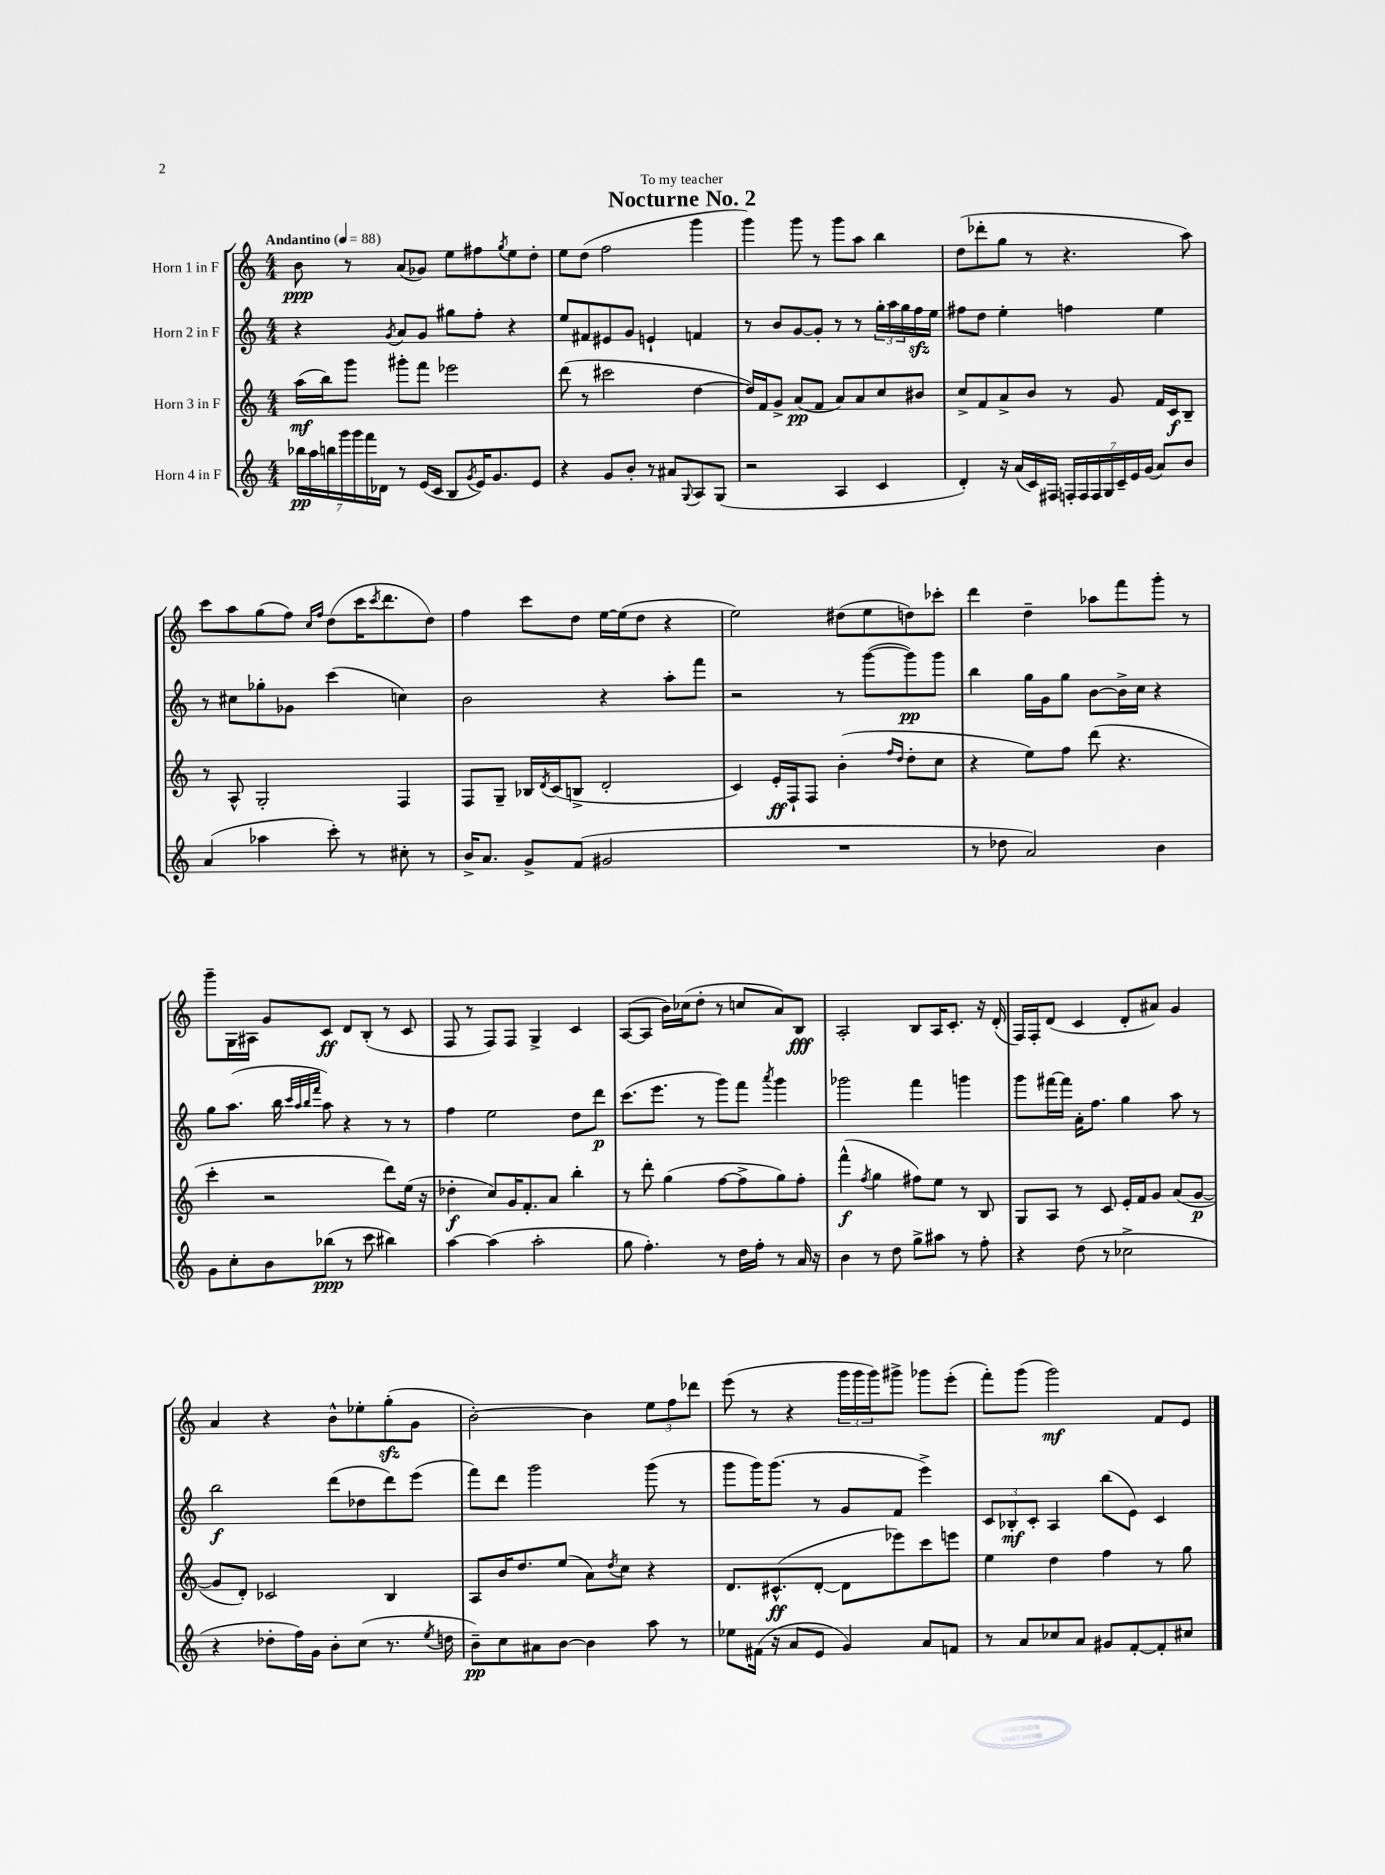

**kern	**kern	**kern	**kern
*staff4	*staff3	*staff2	*staff1
*clefG2	*clefG2	*clefG2	*clefG2
*k[]	*k[]	*k[]	*k[]
*M4/4	*M4/4	*M4/4	*M4/4
*MM88	*MM88	*MM88	*MM88
28bb-	(16aa	4r	8b
28aa	.	.	.
.	16bb)	.	.
28bb	.	.	.
28ggg	.	.	.
.	8ggg	.	8r
28ggg	.	.	.
28fff	.	.	.
28d-	.	.	.
.	.	8qg	.
8r	8ggg#'	8a	(8a
(16e	8fff	8g	8g-)
16c	.	.	.
8B	2eee-	8gg#	8ee
8qg	.	.	.
16e)	.	8ff'	8ff#
8.g	.	.	.
.	.	.	8qgg
.	.	4r	8ee
8e	.	.	8dd'
=	=	=	=
4r	(8ddd	8ee	8ee
.	8r	8f#	(8dd
8g	2ccc#	8e#	2ff
8b'	.	8g	.
8r	.	4e`	.
8a#	.	.	.
8qqG	.	.	.
8A	[4dd	4f	4ggg
(8G	.	.	.
=	=	=	=
2r	16dd])	8r	4ggg)
.	16f	.	.
.	8g^	8b	.
.	(8a	[8g	8ggg
.	8f	8g']	8r
4A	8a)	8r	8ggg
.	8a	8r	8aa
4c	8cc	24gg'	4bb
.	.	24aa	.
.	.	24gg	.
.	8b#	16ff	.
.	.	16ee	.
=	=	=	=
4d')	8cc^	8ff#	(8dd
.	8f	8dd	8ddd-'
16r	8a^	4ee'	8gg
(16a	.	.	.
16c)	8b	.	8r
16F#	.	.	.
28F'	8r	4ff	4.r
28F	.	.	.
28F	.	.	.
28G	.	.	.
.	8g	.	.
28c~	.	.	.
28e	.	.	.
(28g	.	.	.
8a)	16f	4ee	.
.	16c	.	.
8b	8B~	.	8aa)
=	=	=	=
(4a	8r	8r	8ccc
.	8A^^	8cc#	8aa
4aa-	2G'	8gg-'	(8gg
.	.	8g-	8ff)
.	.	.	16qqcc
.	.	.	16qqff
8ccc')	.	(4ccc	(8dd
8r	.	.	16ccc
.	.	.	8qccc
.	.	.	8.ddd
8cc#'	4F	4cc)	.
8r	.	.	8dd)
=	=	=	=
16b^	8F	2b	4ff
8.a	.	.	.
.	8G~	.	.
8g^	16B-	.	8ccc
.	8qd	.	.
.	(16c	.	.
(8f	8B^	.	8dd
2g#	2d'	4r	[16ee
.	.	.	(16ee]
.	.	.	8dd
.	.	8aa'	4r
.	.	8fff	.
=	=	=	=
1r	4c)	2r	2ee)
.	16e'	.	.
.	16F`	.	.
.	8F	.	.
.	(4b'	8r	(8dd#
.	.	([8ggg	8ee
.	16qqff	.	.
.	16qqdd	.	.
.	8dd'	8ggg])	8dd)
.	8cc	8ggg	8ccc-'
=	=	=	=
8r	4r	4bb	4ddd
8dd-	.	.	.
2a)	8ee)	16gg	4dd~
.	.	16g	.
.	8ff	8gg	.
.	(8ddd	[8b	8aa-
.	4.r	16b^]	8fff
.	.	16cc	.
4b	.	4r	8ggg'
.	.	.	8r
=	=	=	=
8g	4ccc'	8gg	8ggg~
8cc'	.	(8.aa	16G
.	.	.	16A#
8b	2r	.	8g
.	.	16bb	.
.	.	32qqccc	.
.	.	32qqaa	.
.	.	32qqbb	.
.	.	32qqfff	.
(8bb-	.	8aa)	8c
8r	.	4r	8d
8ccc	.	.	(8B'
4bb#)	8ddd)	8r	8r
.	(16ee	8r	8c
.	16r	.	.
=	=	=	=
[4aa	4dd-'	4ff	8F
.	.	.	8r
(4aa]	8cc)	2ee	8F)
.	16g	.	8F
.	8.f'	.	.
2aa'	.	.	4G^
.	8a	.	.
.	4bb'	8dd	4c
.	.	8ddd	.
=	=	=	=
8gg	8r	(8.ccc	([8A
4.ff')	8ddd'	.	8A]
.	.	8.eee	.
.	(4gg	.	16b)
.	.	.	(16cc-
.	.	8r	8dd'
8r	[8ff	8ggg)	8r
16dd	8ff^]	8fff	8cc
16ff'	.	.	.
.	.	8qaaa	.
8r	8gg)	4ggg	8a)
16a	8ff'	.	8B
16r	.	.	.
=	=	=	=
4b	(4fff^^	2ggg-	2A'
.	8qff	.	.
8r	4gg	.	.
8dd	.	.	.
8gg^	8ff#)	4fff	8B
8aa#	8ee	.	16A
.	.	.	8.c'
8r	8r	4ggg	.
8ff'	8B	.	16r
.	.	.	(16d'
=	=	=	=
4r	8G	8ggg	16F)
.	.	.	16F'
.	8A	[16fff#	(8d
.	.	16fff#]	.
(8dd	8r	16a'	4c
.	.	8.ff	.
8r	8c	.	.
2cc-^	16e'	4gg	8d'
.	16f	.	.
.	8g	.	8a#)
.	(8a	8aa	4g
.	[8g	8r	.
=	=	=	=
4r	8g]	2bb	4a
.	8d')	.	.
8dd-'	2c-	.	4r
16ff)	.	.	.
16g	.	.	.
8b'	.	(8ddd	8b^^
(8cc	.	8dd-	8ee-'
8.r	4B	8ddd)	(8gg'
.	.	(8eee	8g
8qee	.	.	.
16dd	.	.	.
=	=	=	=
8b~)	8A	8fff)	[2b')
8cc	16b	8ddd	.
.	8.dd	.	.
8a#	.	2ggg	.
[8b	(8ee	.	.
4b]	8a)	.	4b]
.	8qdd	.	.
.	8cc	.	.
8aa	4r	(8ggg	12ee
.	.	.	12ff
8r	.	8r	.
.	.	.	12ddd-
=	=	=	=
8ee-	8.d	8ggg	(8eee
(16f#	.	16ggg)	8r
16r	(8.c#^^	(8.ggg	.
8a	.	.	4r
8e	[8d'	8r	.
4g)	8d]	8g	24ggg
.	.	.	24ggg
.	.	.	24ggg)
.	8eee-)	8f	8ggg#^
8a	8ccc	4eee^)	8ggg-
8f	8eee	.	(8eee'
=	=	=	=
8r	4ee	12c	8fff')
.	.	12B-'	.
8a	.	.	(8ggg
.	.	12c'	.
8cc-	4dd	4A	2ggg)
8a	.	.	.
8g#	4ff	(8bb	.
[8f'	.	8e)	.
8f']	8r	4c	8f
8cc#	8gg	.	8e
==	==	==	==
*-	*-	*-	*-
